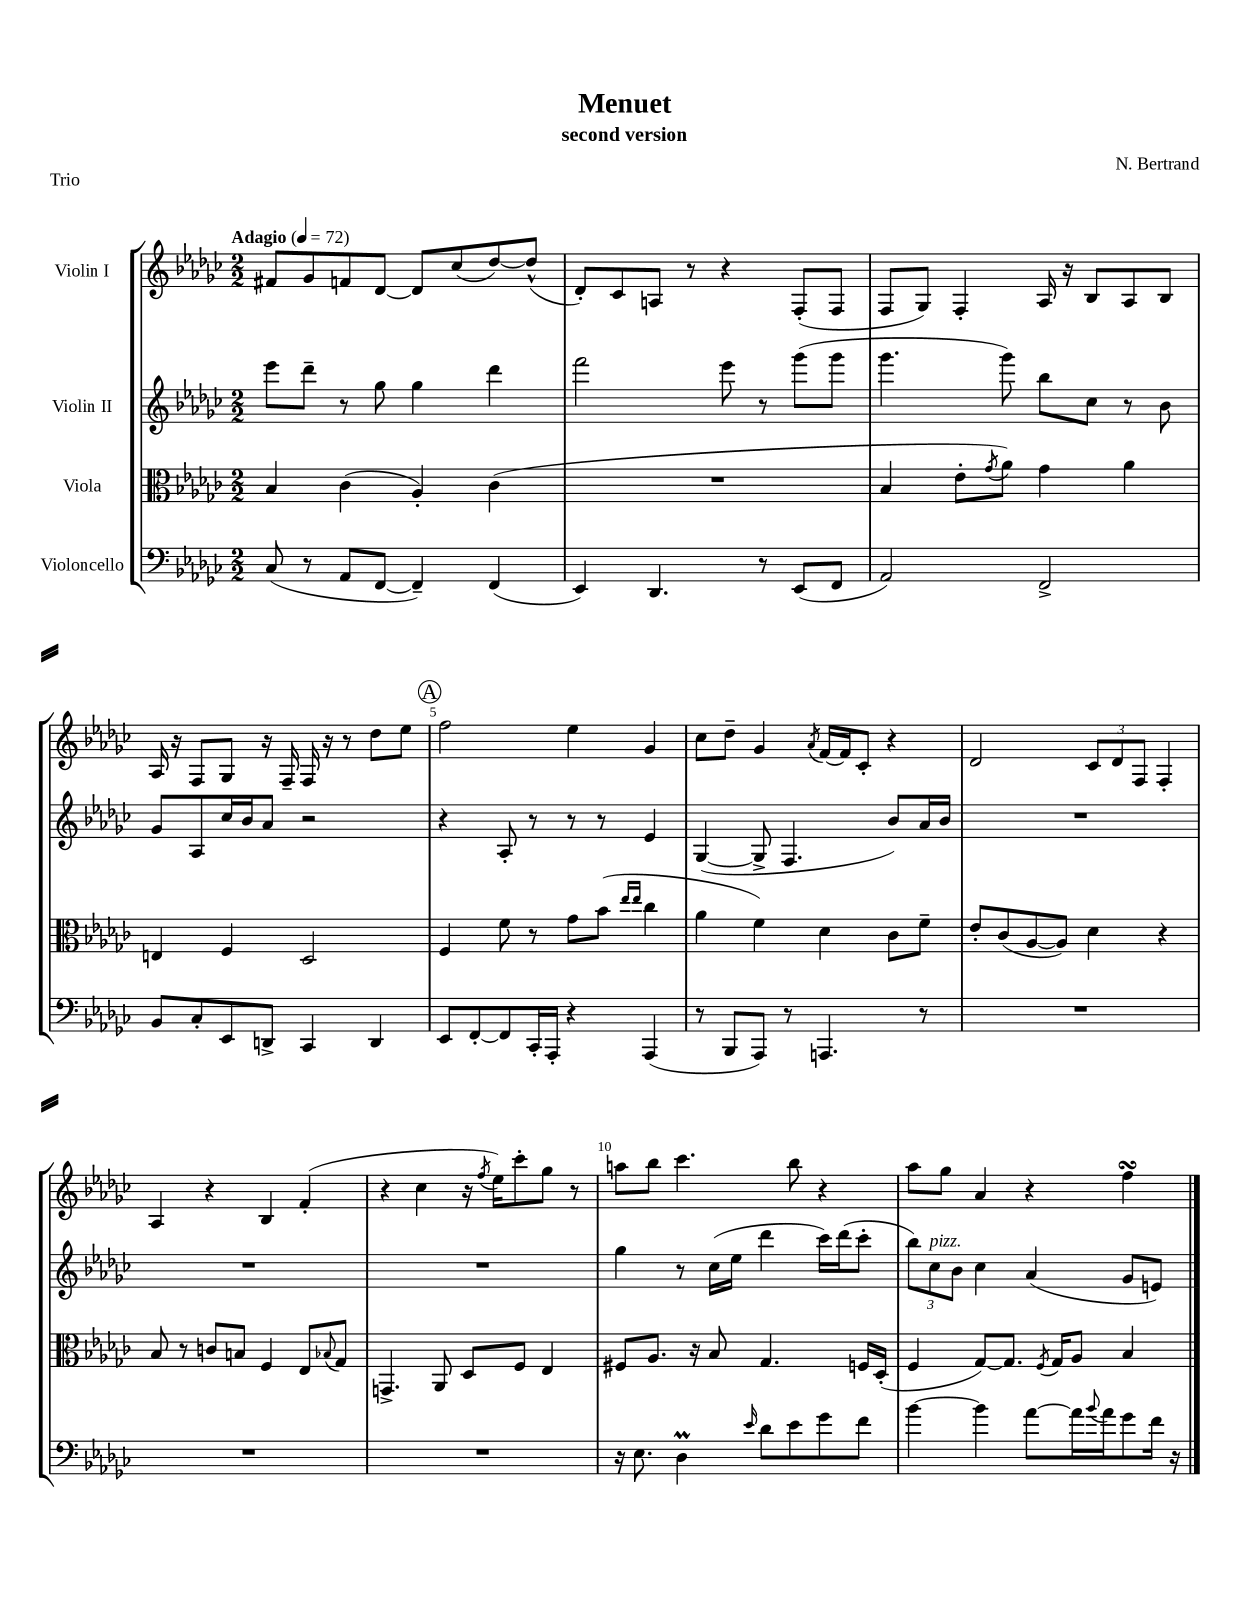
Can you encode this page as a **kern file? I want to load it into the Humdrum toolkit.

**kern	**kern	**kern	**kern
*staff4	*staff3	*staff2	*staff1
*clefF4	*clefC3	*clefG2	*clefG2
*k[b-e-a-d-g-c-]	*k[b-e-a-d-g-c-]	*k[b-e-a-d-g-c-]	*k[b-e-a-d-g-c-]
*M2/2	*M2/2	*M2/2	*M2/2
*MM72	*MM72	*MM72	*MM72
(8C-	4B-	8eee-	8f#
8r	.	8ddd-~	8g-
8AA-	(4c-	8r	8f
[8FF	.	8gg-	[8d-
4FF~])	4A-')	4gg-	8d-]
.	.	.	(8cc-
(4FF	(4c-	4ddd-	[8dd-)
.	.	.	(8dd-^^]
=	=	=	=
4EE-)	1r	2fff	8d-')
.	.	.	8c-
4.DD-	.	.	8A
.	.	.	8r
.	.	8eee-	4r
8r	.	8r	.
(8EE-	.	(8ggg-	(8F'
8FF	.	8ggg-	8F
=	=	=	=
2AA-)	4B-	4.ggg-	8F
.	.	.	8G-)
.	8e-'	.	4F'
.	8qg-	.	.
.	8a-)	8ggg-)	.
2FF^	4g-	8bb-	16A-
.	.	.	16r
.	.	8cc-	8B-
.	4a-	8r	8A-
.	.	8b-	8B-
=	=	=	=
8BB-	4E	8g-	16A-
.	.	.	16r
8C-'	.	8A-	8F
8EE-	4F	16cc-	8G-
.	.	16b-	.
8DD^	.	8a-	16r
.	.	.	16F~
4CC-	2D-	2r	16F
.	.	.	16r
.	.	.	8r
4DD	.	.	8dd-
.	.	.	8ee-
=	=	=	=
8EE-	4F	4r	2ff
[8FF'	.	.	.
8FF]	8f	8A-'	.
16CC-'	8r	8r	.
16AAA-'	.	.	.
4r	8g-	8r	4ee-
.	(8b-	8r	.
.	16qqee-	.	.
.	16qqee-	.	.
(4AAA-	4cc-	4e-	4g-
=	=	=	=
8r	4a-	([4G-	8cc-
8BBB-	.	.	8dd-~
8AAA-)	4f)	8G-^]	4g-
8r	.	4.F	.
.	.	.	8qa-
4.AAA	4d-	.	[16f
.	.	.	16f]
.	.	.	8c-'
.	8c-	8b-)	4r
8r	8f~	16a-	.
.	.	16b-	.
=	=	=	=
1r	8e-'	1r	2d-
.	(8c-	.	.
.	[8A-	.	.
.	8A-])	.	.
.	4d-	.	12c-
.	.	.	12d-
.	.	.	12F
.	4r	.	4F'
=	=	=	=
1r	8B-	1r	4A-
.	8r	.	.
.	8c	.	4r
.	8B	.	.
.	4F	.	4B-
.	8E-	.	(4f'
.	8qqB-	.	.
.	8G-	.	.
=	=	=	=
1r	4.GG^	1r	4r
.	.	.	4cc-
.	8AA-	.	.
.	8D-	.	16r
.	.	.	8qff
.	.	.	16ee-)
.	8F	.	8ccc-'
.	4E-	.	8gg-
.	.	.	8r
=	=	=	=
16r	8F#	4gg-	8aa
8.E-	.	.	.
.	8.A-	.	8bb-
4D-	.	8r	4.ccc-
.	16r	.	.
.	8B-	(16cc-	.
.	.	16ee-	.
16qqe-	.	.	.
8d-	4.G-	4ddd-	.
8e-	.	.	8bb-
8g-	.	16ccc-)	4r
.	.	(16ddd-	.
8f	16F	8ccc-'	.
.	(16D-'	.	.
=	=	=	=
[4b-	4F	12bb-)	8aa-
.	.	12cc-	.
.	.	.	8gg-
.	.	12b-	.
4b-]	[8G-)	4cc-	4a-
.	8.G-]	.	.
[8a-	.	(4a-	4r
.	8qF	.	.
.	16G-	.	.
16a-]	8A-	.	.
8qqb-	.	.	.
16a-	.	.	.
8g-	4B-	8g-	4ff
16f	.	8e)	.
16r	.	.	.
==	==	==	==
*-	*-	*-	*-
